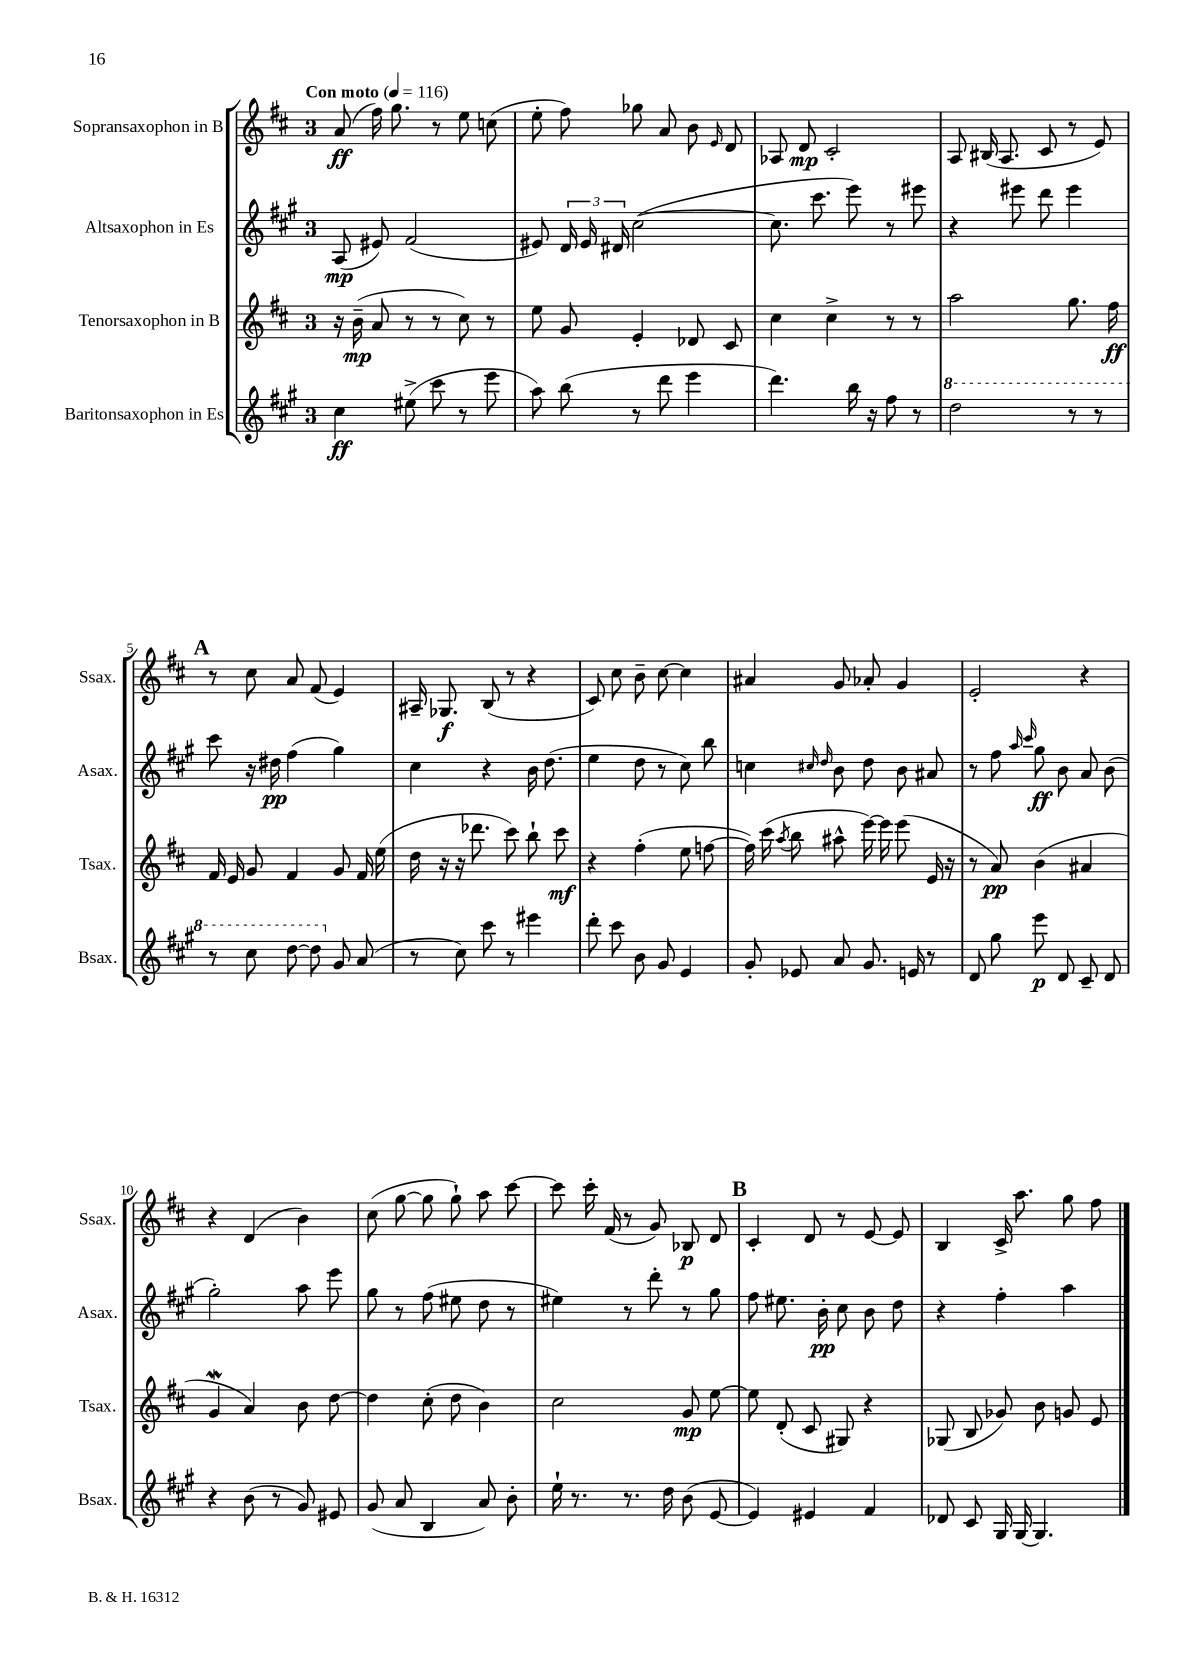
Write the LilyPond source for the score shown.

<<
\new StaffGroup <<
\new Staff = "s0" \with { instrumentName = "Sopransaxophon in B" shortInstrumentName = "Ssax." } {
    \clef treble \key d \major \once \override Staff.TimeSignature.style = #'single-digit \time 3/4 \tempo "Con moto" 4 = 116
    \autoBeamOff a'8\ff( fis''16) g''8. r8 e''8 c''8( |
    e''8-. fis''8) ges''8 a'8 b'8 \grace { e'16 } d'8 |
    aes8 d'8\mp cis'2-. |
    a8 bis16( a8. cis'8 r8 e'8) |
    \mark \markup { \bold "A" } r8 cis''8 a'8 fis'8( e'4) |
    ais16-- ges8.\f b8( r8 r4 |
    cis'8) cis''8 b'8-- cis''8~ cis''4 |
    ais'4 g'8 aes'8-. g'4 |
    e'2-. r4 |
    r4 d'4( b'4) |
    cis''8( g''8~ g''8 g''8-!) a''8 cis'''8~ |
    cis'''8 cis'''16-. fis'16( r8 g'8) bes8\p d'8 |
    \mark \markup { \bold "B" } cis'4-. d'8 r8 e'8~ e'8 |
    b4 cis'16-> a''8. g''8 fis''8 \bar "|." |
}
\new Staff = "s1" \with { instrumentName = "Altsaxophon in Es" shortInstrumentName = "Asax." } {
    \clef treble \key a \major \once \override Staff.TimeSignature.style = #'single-digit \time 3/4
    \autoBeamOff a8\mp( eis'8) fis'2( |
    eis'8) \tuplet 3/2 { d'16 eis'16 dis'16 } cis''2~( |
    cis''8. cis'''8. e'''8) r8 eis'''8 |
    r4 eis'''8 d'''8 eis'''4 |
    \mark \markup { \bold "A" } cis'''8 r16 dis''16\pp fis''4( gis''4) |
    cis''4 r4 b'16 d''8.( |
    e''4 d''8 r8 cis''8) b''8 |
    c''4 \grace { cis''16 d''16 } b'8 d''8 b'8 ais'8 |
    r8 fis''8 \grace { a''16 cis'''16 } gis''8\ff b'8 a'8 b'8( |
    gis''2-.) a''8 e'''8 |
    gis''8 r8 fis''8( eis''8 d''8 r8 |
    eis''4) r8 d'''8-. r8 gis''8 |
    \mark \markup { \bold "B" } fis''8 eis''8. b'16-.\pp cis''8 b'8 d''8 |
    r4 fis''4-. a''4 \bar "|." |
}
\new Staff = "s2" \with { instrumentName = "Tenorsaxophon in B" shortInstrumentName = "Tsax." } {
    \clef treble \key d \major \once \override Staff.TimeSignature.style = #'single-digit \time 3/4
    \autoBeamOff r16 b'16--\mp( a'8 r8 r8 cis''8) r8 |
    e''8 g'8 e'4-. des'8 cis'8 |
    cis''4 cis''4-> r8 r8 |
    a''2 g''8. fis''16\ff |
    \mark \markup { \bold "A" } fis'16 e'16 g'8 fis'4 g'8 fis'16 e''16( |
    d''16 r16 r16 des'''8. cis'''8) b''8-! cis'''8\mf |
    r4 fis''4-.( e''8 f''8~ |
    f''16) cis'''16( \acciaccatura { a''8 } b''8 ais''8-^ e'''16~) e'''16 e'''8( e'16 r16 |
    r8 a'8\pp) b'4( ais'4 |
    g'4\mordent a'4) b'8 d''8~ |
    d''4 cis''8-.( d''8 b'4) |
    cis''2 g'8\mp e''8~ |
    \mark \markup { \bold "B" } e''8 d'8-.( cis'8 gis8) r4 |
    ges8( b8 ges'8) b'8 g'8 e'8 \bar "|." |
}
\new Staff = "s3" \with { instrumentName = "Baritonsaxophon in Es" shortInstrumentName = "Bsax." } {
    \clef treble \key a \major \once \override Staff.TimeSignature.style = #'single-digit \time 3/4
    \autoBeamOff cis''4\ff eis''8->( cis'''8 r8 e'''8 |
    a''8) b''8( r8 d'''8 e'''4 |
    d'''4.) b''16 r16 fis''8 r8 |
    \ottava #1 d'''2 r8 r8 |
    \mark \markup { \bold "A" } r8 cis'''8 d'''8~ d'''8 \ottava #0 gis'8 a'8( |
    r8 cis''8) cis'''8 r8 eis'''4 |
    d'''8-. cis'''8 b'8 gis'8 e'4 |
    gis'8-. ees'8 a'8 gis'8. e'16 r8 |
    d'8 gis''8 e'''8\p d'8 cis'8-- d'8 |
    r4 b'8( r8 gis'8) eis'8 |
    gis'8( a'8 b4 a'8) b'8-. |
    e''16-! r8. r8. d''16 b'8( e'8~ |
    \mark \markup { \bold "B" } e'4) eis'4 fis'4 |
    des'8 cis'8 gis16 gis16~ gis4. \bar "|." |
}
>>
>>
